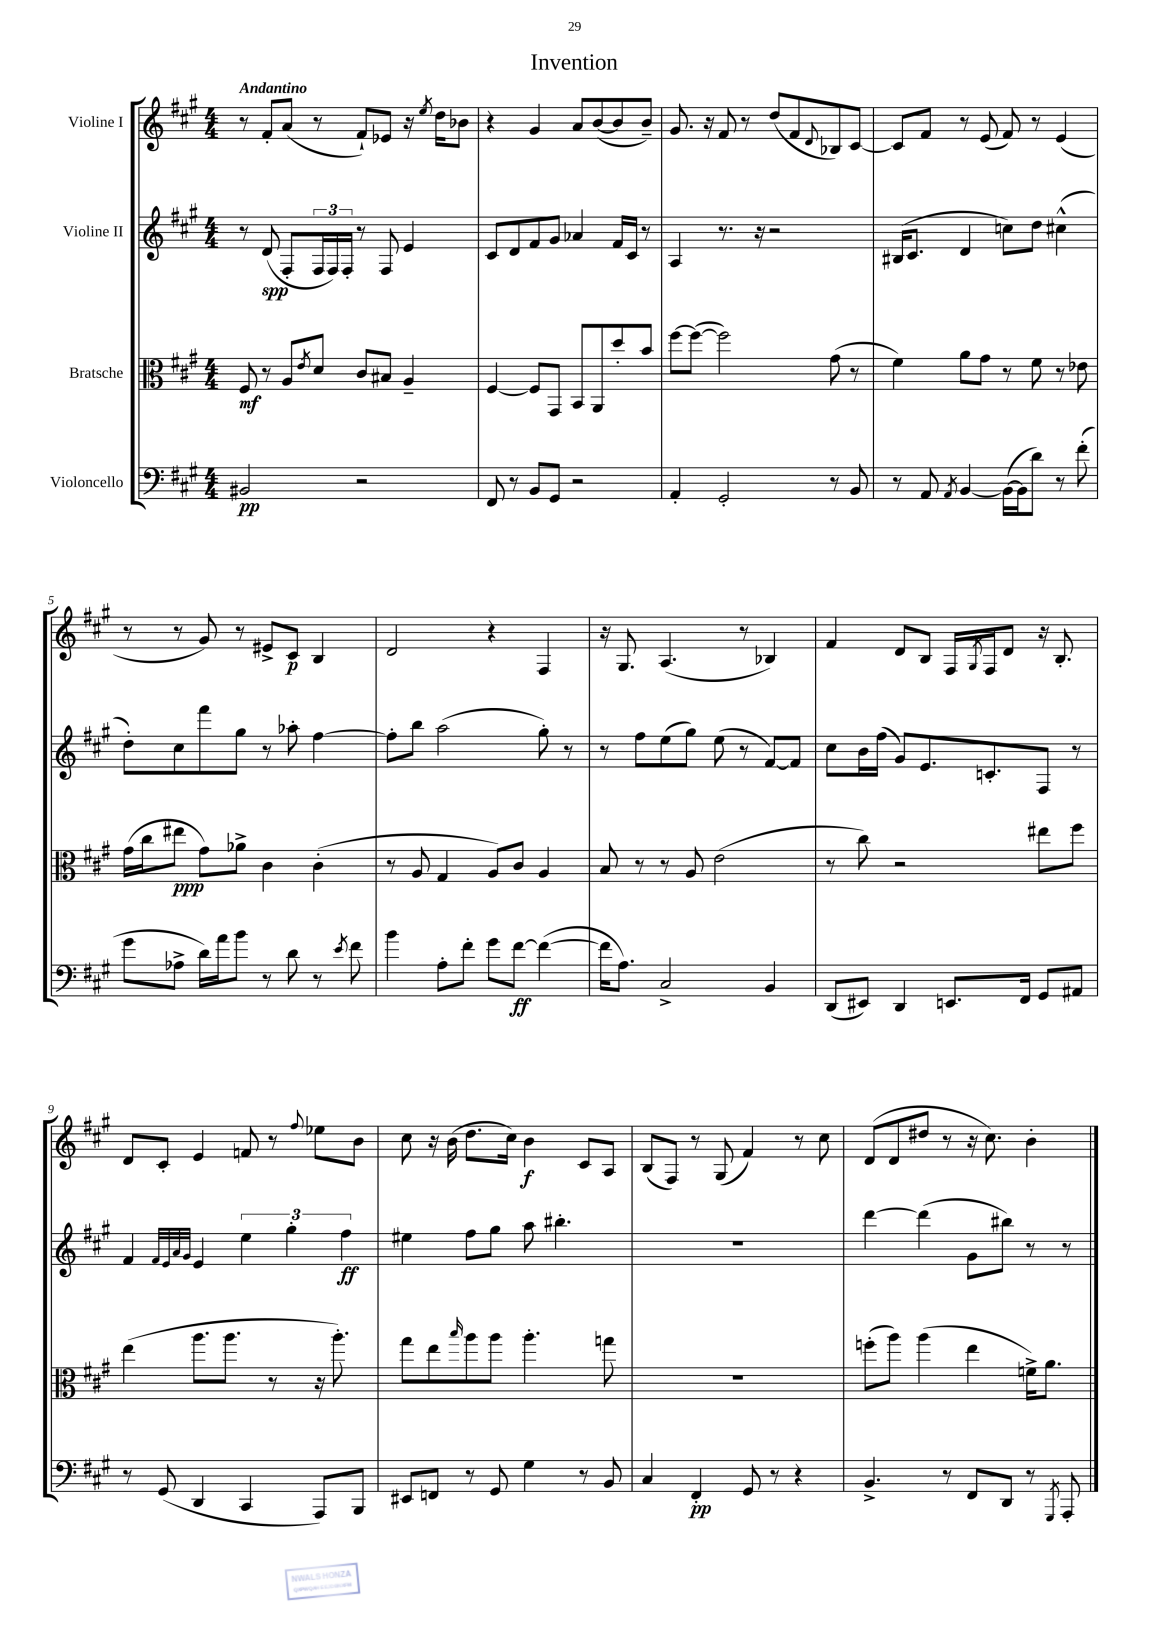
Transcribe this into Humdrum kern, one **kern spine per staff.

**kern	**kern	**kern	**kern
*staff4	*staff3	*staff2	*staff1
*clefF4	*clefC3	*clefG2	*clefG2
*k[f#c#g#]	*k[f#c#g#]	*k[f#c#g#]	*k[f#c#g#]
*M4/4	*M4/4	*M4/4	*M4/4
2BB#	8F#	8r	8r
.	8r	(8d	8f#'
.	8A	8F#'	(8a
.	8qe	.	.
.	8d	24F#	8r
.	.	24F#)	.
.	.	24F#'	.
2r	8c#	8r	8f#`)
.	8B#	8F#	8e-
.	4A~	4e	16r
.	.	.	8qee
.	.	.	16dd
.	.	.	8b-
=	=	=	=
8FF#	[4F#	8c#	4r
8r	.	8d	.
8BB	8F#]	8f#	4g#
8GG#	8GG#	8g#	.
2r	8BB	4a-	8a
.	8AA	.	([8b
.	8dd'	16f#	8b]
.	.	16c#	.
.	8b	8r	8b~)
=	=	=	=
4AA'	[8ff#	4A	8.g#
.	(8ff#_	.	.
.	.	.	16r
2GG#'	2ff#])	8.r	8f#
.	.	.	8r
.	.	16r	.
.	.	2r	(8dd
.	.	.	8f#
.	.	.	8qqd
8r	(8g#	.	8B-)
8BB	8r	.	[8c#
=	=	=	=
8r	4f#)	(16B#	8c#]
.	.	8.c#	.
8AA	.	.	8f#
8qAA	.	.	.
[4BB	8a	4d	8r
.	8g#	.	(8e
(16BB_	8r	8cc)	8f#)
16BB]	.	.	.
8d)	8f#	8dd	8r
8r	8r	(4cc#^^	(4e
(8f#'	8e-	.	.
=	=	=	=
8g#	(16g#	8dd')	8r
.	16cc#	.	.
8A-^	8ee#	8cc#	8r
16d)	8g#)	8fff#	8g#)
16a	.	.	.
8b	8a-^	8gg#	8r
8r	4c#	8r	8e#^
8d	.	8aa-'	8c#
8r	(4c#'	[4ff#	4B
8qe	.	.	.
8f#	.	.	.
=	=	=	=
4b	8r	8ff#']	2d
.	8A	8bb	.
8A'	4G#	(2aa	.
8f#'	.	.	.
8g#	8A)	.	4r
[8f#	8c#	.	.
(4f#_	4A	8gg#')	4F#
.	.	8r	.
=	=	=	=
16f#]	8B	8r	16r
8.A)	.	.	8.G#
.	8r	8ff#	.
2C#^	8r	(8ee	(4.A
.	8A	8gg#)	.
.	(2e	(8ee	.
.	.	8r	8r
4BB	.	[8f#)	4B-)
.	.	8f#]	.
=	=	=	=
(8DD	8r	8cc#	4f#
8EE#)	8cc#)	16b	.
.	.	(16ff#	.
4DD	2r	8g#)	8d
.	.	8.e	8B
8.EE	.	.	16F#
.	.	.	8qG#
.	.	8.c'	16F#
.	.	.	8d
16FF#	.	.	.
8GG#	8ee#	8F#	16r
.	.	.	8.B'
8AA#	8ff#	8r	.
=	=	=	=
8r	(4ee	4f#	8d
(8GG#	.	.	8c#'
.	.	32qqf#	.
.	.	32qqe	.
.	.	32qqa	.
.	.	32qqg#	.
4DD	8.aa	4e	4e
.	8.aa	.	.
4CC#	.	6ee	8f
.	8r	.	8r
.	.	6gg#'	.
.	.	.	8qqff#
8AAA)	16r	.	8ee-
.	8.aa')	.	.
.	.	6ff#	.
8BBB	.	.	8b
=	=	=	=
8EE#	8gg#	4ee#	8cc#
8FF	8ee	.	16r
.	.	.	(16b
.	16qqbb	.	.
8r	8aa	8ff#	8.dd
8GG#	8aa	8gg#	.
.	.	.	16cc#)
4G#	4.aa'	8aa	4b
.	.	4.bb#'	.
8r	.	.	8c#
8BB	8gg	.	8A
=	=	=	=
4C#	1r	1r	(8B
.	.	.	8F#)
4FF#'	.	.	8r
.	.	.	(8G#
8GG#	.	.	4f#)
8r	.	.	.
4r	.	.	8r
.	.	.	8cc#
=	=	=	=
4.BB^	(8ff'	[4ddd	(8d
.	8aa)	.	8d
.	(4aa	(4ddd]	8dd#
8r	.	.	8r
8FF#	4ee	8g#	16r
.	.	.	8.cc#)
8DD	.	8bb#)	.
8r	16f^)	8r	4b'
.	8.a	.	.
8qGGG#	.	.	.
8AAA'	.	8r	.
==	==	==	==
*-	*-	*-	*-
